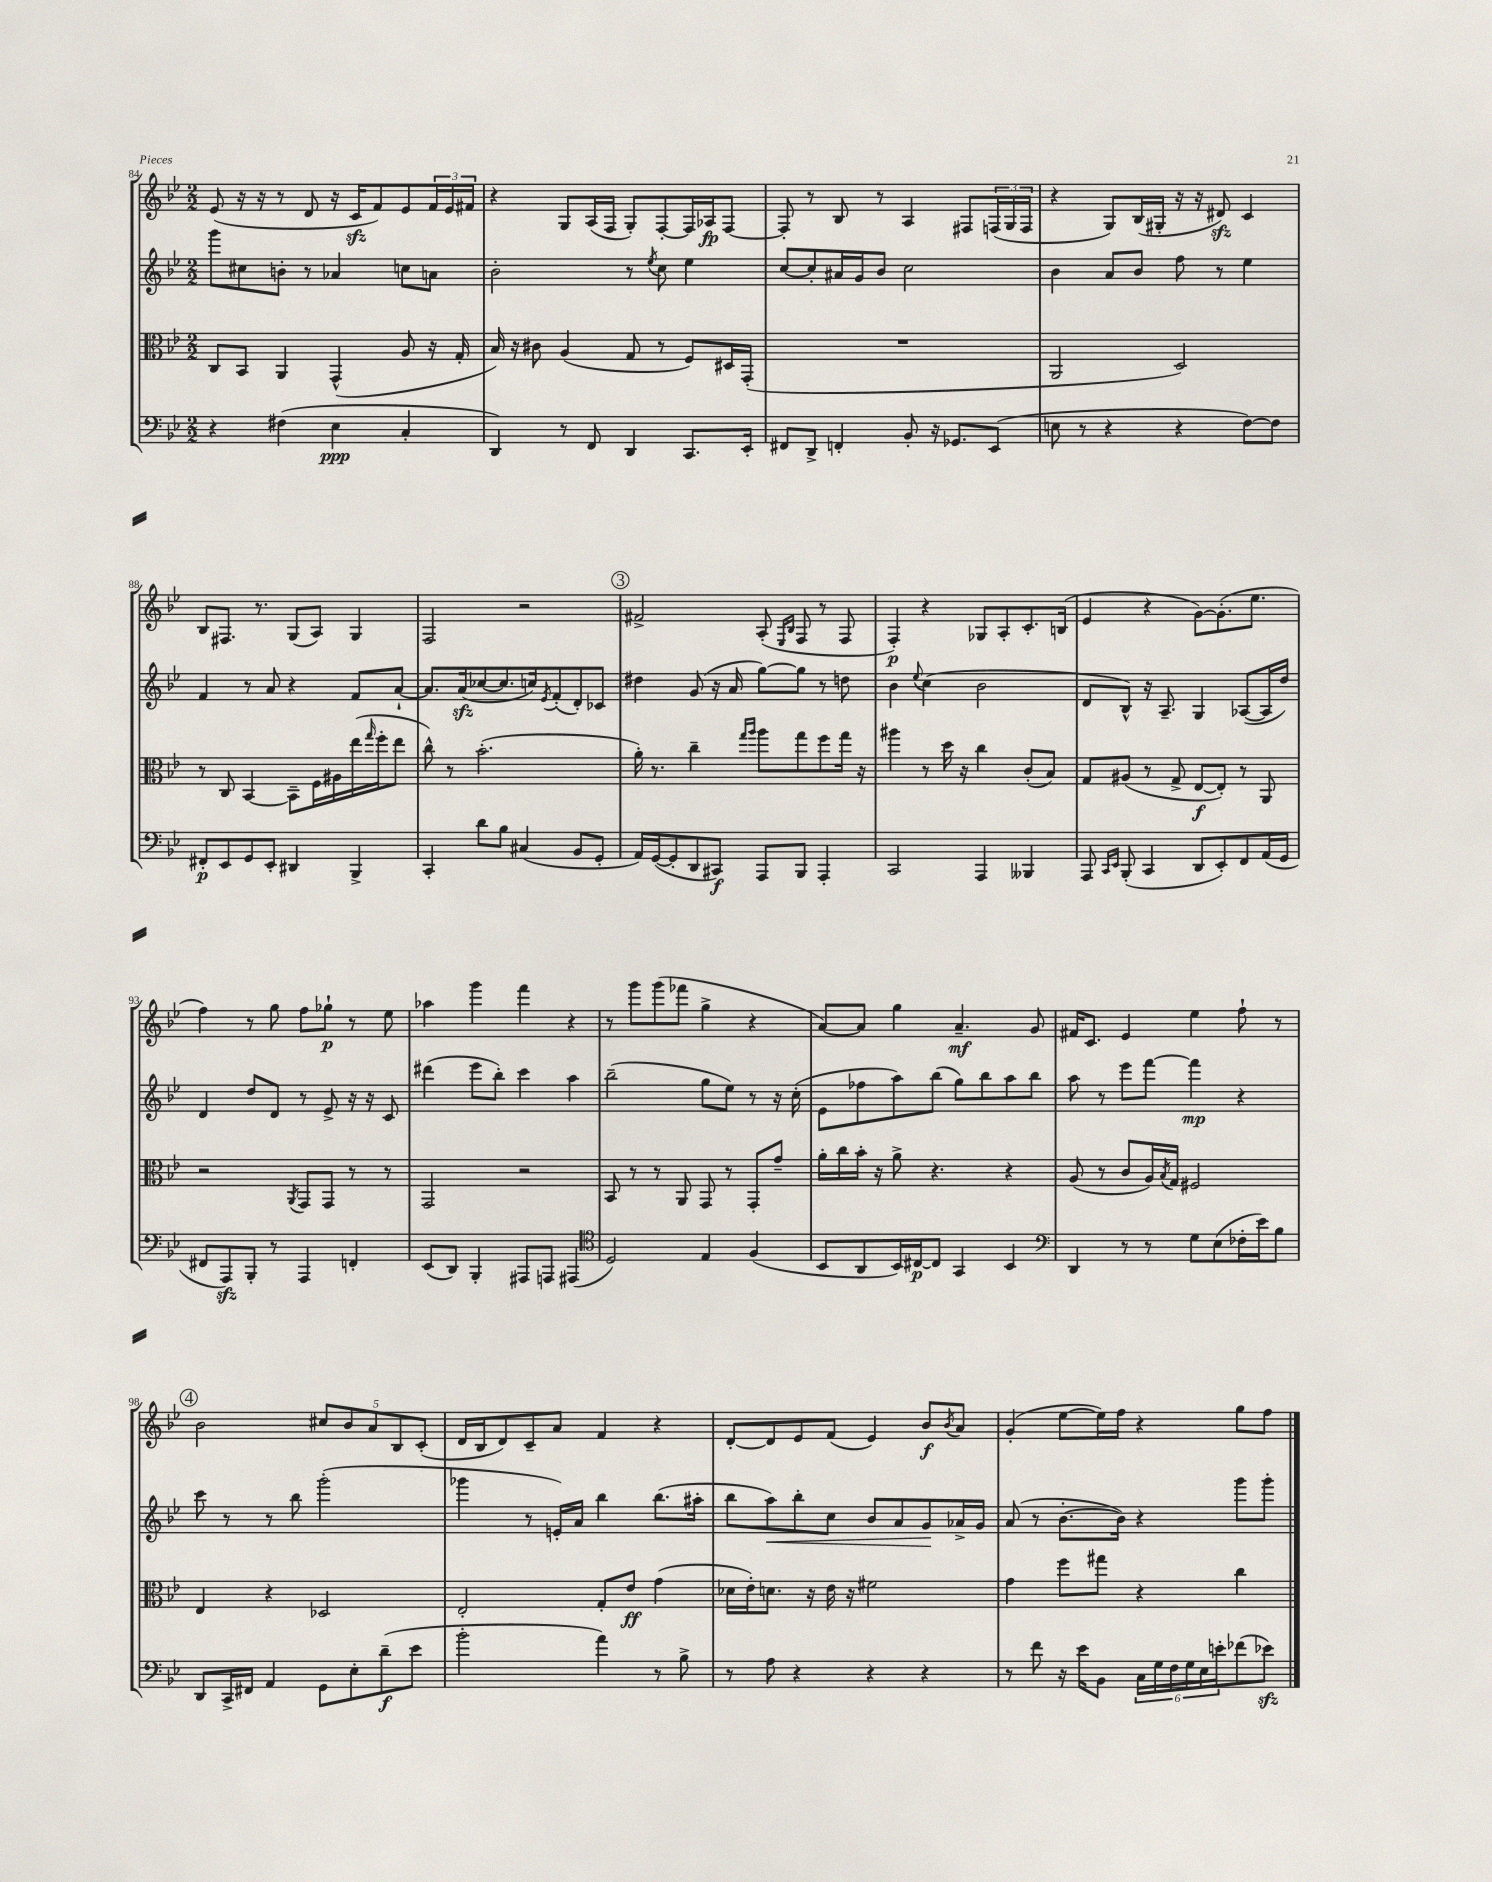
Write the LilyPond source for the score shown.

<<
\new StaffGroup <<
\new Staff = "s0" {
    \clef treble \key bes \major \numericTimeSignature \time 2/2
    ees'8( r16 r16 r8 d'8 r16 c'16\sfz f'8) ees'8 \tuplet 3/2 { f'16 ees'16 fis'16 } |
    r4 g8 a16( f16 g8-.) f8~-. f16 aes16\fp f8~ |
    f8-. r8 bes8 r8 a4 fis8 \tuplet 3/2 { f16( g16 f16 } |
    r4 g8) bes16( gis16-. r16 r16 dis'8\sfz) c'4 |
    bes8 fis8. r8. g8( a8) g4 |
    f2 r2 |
    \mark \markup { \circle "3" } fis'2-> a8-.( \grace { ees16 bes16 } f8 r8 f8 |
    f4-.\p) r4 ges8 a8-. c'8.-. b16( |
    ees'4 r4 g'8~) g'8.-.( ees''8. |
    f''4) r8 g''8 f''8 ges''8-!\p r8 ees''8 |
    aes''4 g'''4 f'''4 r4 |
    r8 g'''8 g'''8( fes'''8 g''4-> r4 |
    a'8~) a'8 g''4 a'4.--\mf g'8 |
    fis'16 c'8. ees'4 ees''4 f''8-! r8 |
    \mark \markup { \circle "4" } bes'2 \tuplet 5/4 { cis''8 bes'8 a'8 bes8 c'8-.( } |
    d'16 bes16 d'8) c'8-- a'8 f'4 r4 |
    d'8~-. d'8 ees'8 f'8( ees'4) bes'8\f \acciaccatura { bes'8 } a'8 |
    g'4-.( ees''8~ ees''16) f''16 r4 g''8 f''8 \bar "|." |
}
\new Staff = "s1" {
    \clef treble \key bes \major \numericTimeSignature \time 2/2
    g'''8 cis''8 b'8-. r8 aes'4 c''8 a'8 |
    bes'2-. r8 \acciaccatura { ees''8 } c''8 ees''4 |
    c''8~ c''8-. ais'16 g'16 bes'8 c''2 |
    bes'4 a'8 bes'8 f''8 r8 ees''4 |
    f'4 r8 a'8 r4 f'8 a'8~-! |
    a'8. a'16\sfz( ces''8~ ces''8. c''16) \acciaccatura { ees'8 } f'8-.( d'8-.) ces'8 |
    \mark \markup { \circle "3" } dis''4 g'8( r16 a'16 g''8~) g''8 r8 d''8 |
    bes'4 \appoggiatura { ees''8 } c''4( bes'2 |
    d'8 bes8-^) r16 a8.-- g4 aes8~( aes16 d''16) |
    d'4 d''8 d'8 r8 ees'8-> r16 r16 c'8 |
    dis'''4( ees'''8 bes''8-.) c'''4 a''4 |
    bes''2--( g''8 ees''8) r8 r16 c''16-.( |
    ees'8 fes''8 a''8) bes''8( g''8) bes''8 a''8 bes''8 |
    a''8 r8 ees'''8 f'''8~ f'''4\mp r4 |
    \mark \markup { \circle "4" } c'''8 r8 r8 bes''8 g'''2-.( |
    ges'''4 r8 e'16-.) a'16 bes''4 bes''8.( ais''16-. |
    bes''8 a''8\<) bes''8-. c''8 bes'8 a'8 g'8\! aes'16-> g'16 |
    a'8( r8 bes'8.~-. bes'16) r4 g'''8 g'''8-. \bar "|." |
}
\new Staff = "s2" {
    \clef alto \key bes \major \numericTimeSignature \time 2/2
    c8 bes,8 a,4 g,4-^( a8 r16 g16-. |
    bes16) r16 cis'8 a4( g8 r8 f8) dis16 g,16-.( |
    R1 |
    a,2 d2) |
    r8 c8 bes,4~ bes,8-- f16 ais16 ees''16( \grace { g''16 } f''16-. ees''8 |
    c''8-^) r8 bes'2.-.( |
    \mark \markup { \circle "3" } a'16-.) r8. c''4-- \grace { g''16 a''16 } a''8 g''8 f''8 g''16 r16 |
    ais''4 r8 d''16 r16 c''4 c'8-.( bes8) |
    g8 ais8( r8 g8-> ees8~\f ees8-.) r8 a,8 |
    r2 \acciaccatura { a,8 } g,8 g,8 r8 r8 |
    g,2 r2 |
    bes,8 r8 r8 a,8 g,8 r8 g,8-. g'8-- |
    a'16-. c''16 bes'16-. r16 a'8-> r4. r4 |
    a8( r8 c'8 a16) \acciaccatura { bes8 } g16 fis2 |
    \mark \markup { \circle "4" } ees4 r4 des2 |
    ees2-. g8-. ees'8\ff g'4( |
    des'16 ees'16-.) d'8. r16 ees'16 r16 fis'2 |
    g'4 f''8 gis''8 r4 c''4 \bar "|." |
}
\new Staff = "s3" {
    \clef bass \key bes \major \numericTimeSignature \time 2/2
    r4 fis4( ees4\ppp c4-. |
    d,4) r8 f,8 d,4 c,8. ees,16-. |
    fis,8 d,8-> f,4-. bes,8-. r16 ges,8. ees,8( |
    e8 r8 r4 r4 f8~) f8 |
    fis,8-.\p ees,8 g,8 ees,8-. dis,4 bes,,4-> |
    c,4-. d'8 bes8 cis4( bes,8 g,8-. |
    \mark \markup { \circle "3" } a,16) g,16~( g,8-. d,8 cis,8\f) a,,8 bes,,8 a,,4-. |
    c,2 a,,4 beses,,4 |
    a,,8 \grace { c,16 ees,16 } bes,,8-.( c,4 d,8 ees,8-.) f,8 a,16( g,16 |
    fis,8 a,,8\sfz) bes,,8-. r8 a,,4 f,4-. |
    ees,8( d,8) bes,,4-. ais,,8 a,,8 ais,,4( |
    \clef tenor d2) ees4 f4( |
    bes,8 a,8 bes,16) cis16~\p cis8 g,4 bes,4 |
    \clef bass d,4 r8 r8 g8 ees8( fes16-. ees'16) bes8 |
    \mark \markup { \circle "4" } d,8 c,16-> fis,16 a,4 g,8 ees8-. d'8--\f( ees'8 |
    bes'2-. a'4) r8 bes8-> |
    r8 a8 r4 r4 r4 |
    r8 f'8 r16 ees'16 bes,8 \tuplet 6/4 { c16 g16 f16 g16 ees16 e'16-. } fes'8( ees'8\sfz) \bar "|." |
}
>>
>>
\layout { \context { \Score currentBarNumber = #84 } }
